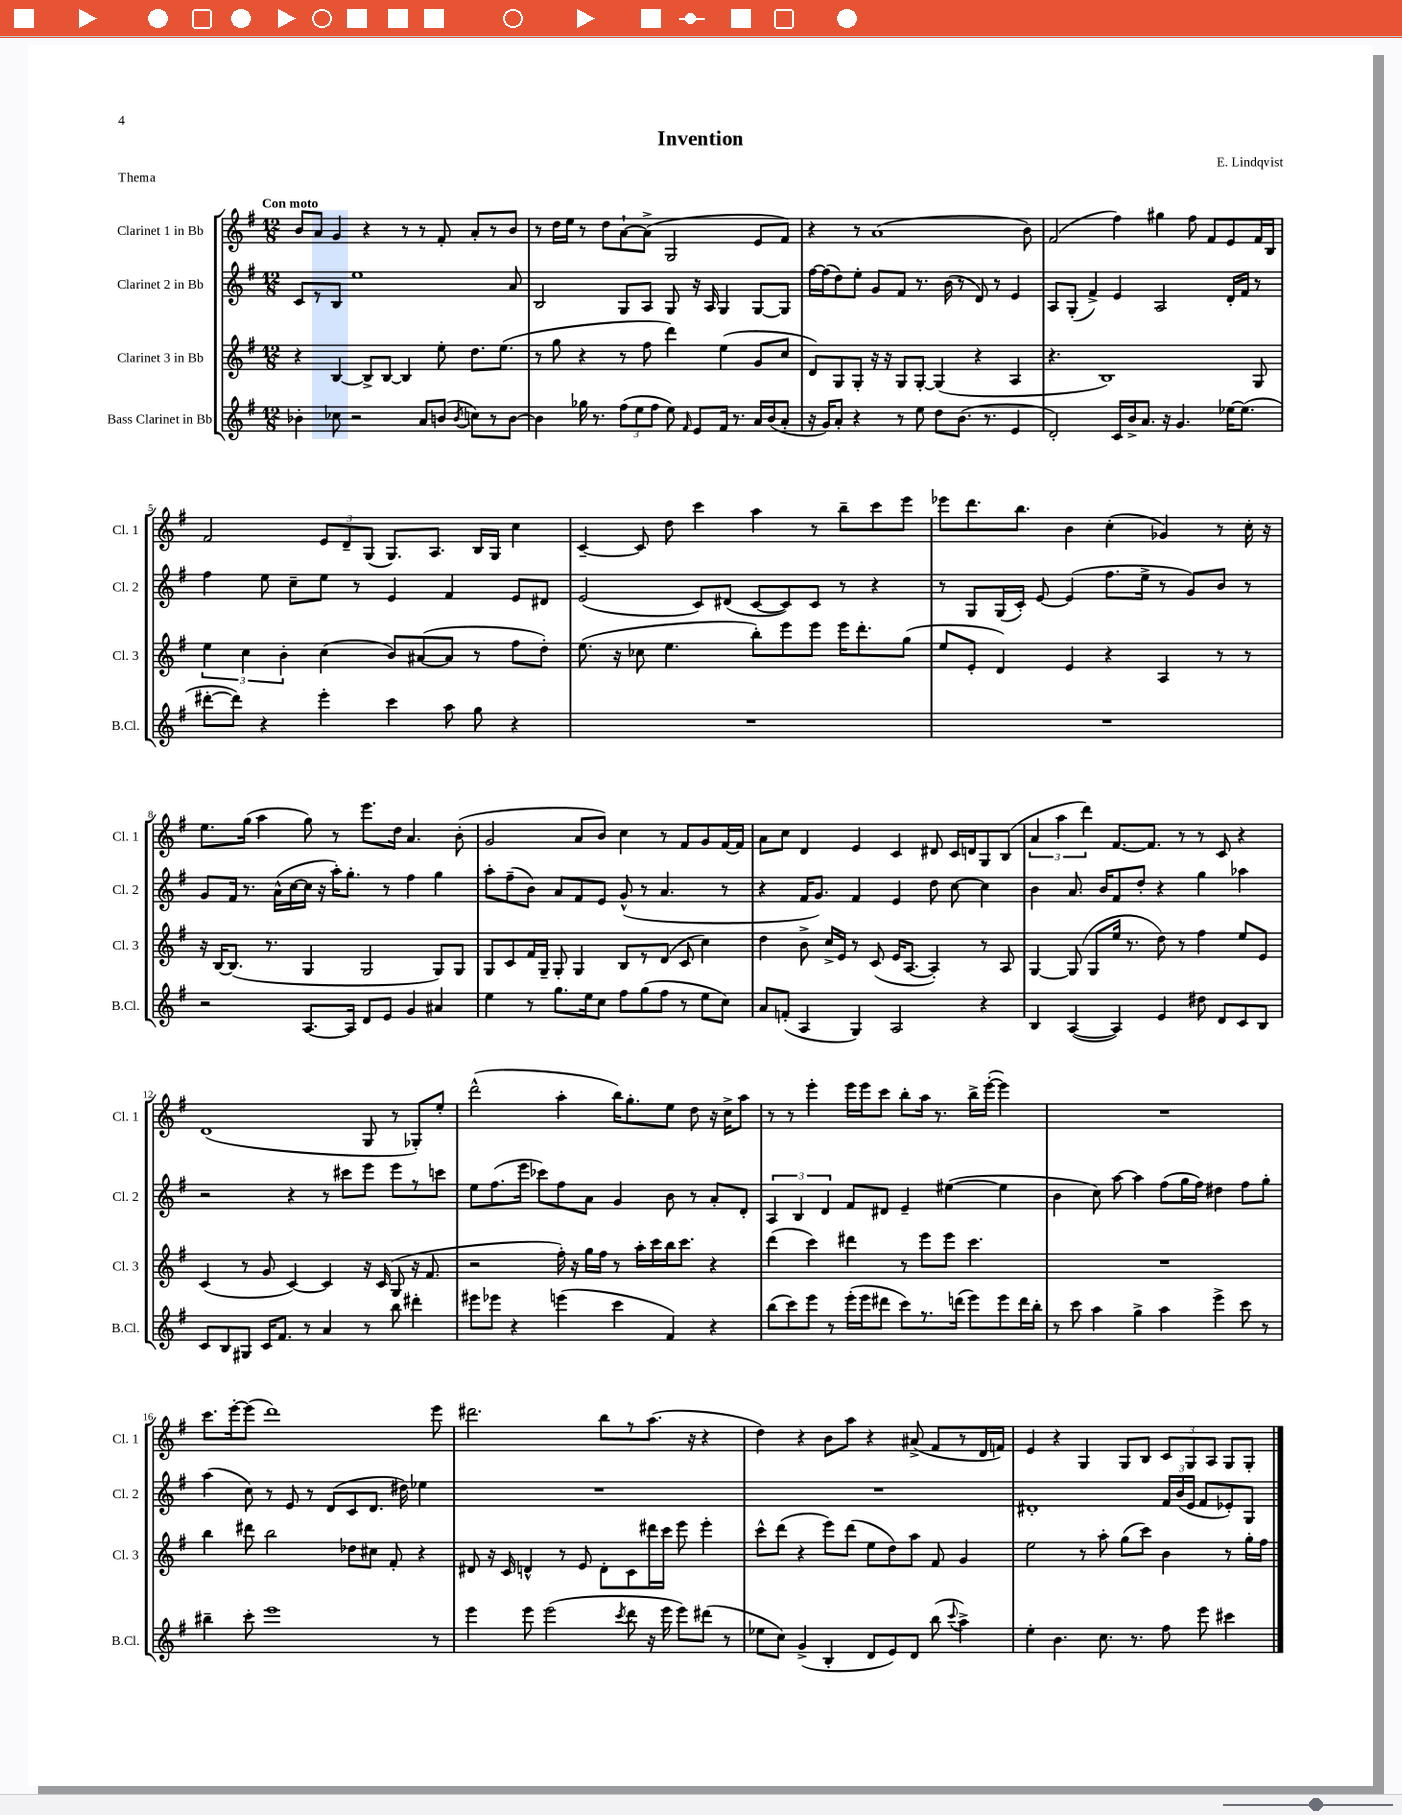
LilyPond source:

\header { title = "Invention" composer = "E. Lindqvist" piece = "Thema" }
<<
\new StaffGroup <<
\new Staff = "s0" \with { instrumentName = "Clarinet 1 in Bb" shortInstrumentName = "Cl. 1" } {
    \clef treble \key g \major \numericTimeSignature \time 12/8 \tempo "Con moto"
    \autoBeamOff b'8[ a'8] g'4 r4 r8 r8 fis'8-. a'8[-. r8 b'8] |
    r8 d''16[ e''16] r8 d''8[ a'8~-! a'8]->( g2 e'8[ fis'8]) |
    r4 r8 a'1( b'8) |
    fis'2( fis''4) gis''4 fis''8 fis'8[ e'8 fis'16 b16] |
    fis'2 \tuplet 3/2 { e'8[ d'8-- g8]( } g8.[) a8.] b16[ g16] c''4 |
    c'4~-- c'8 d''8 c'''4 a''4 r8 b''8[-- c'''8 e'''8] |
    ees'''8[ d'''8. b''8.] b'4 c''4-.( ges'4) r8 c''16-. r16 |
    e''8.[ g''16]( a''4 g''8) r8 e'''8.[ d''16] a'4. b'8-.( |
    g'2 a'8[ b'8]) c''4 r8 fis'8[ g'8 fis'16~ fis'16] |
    a'8[ c''8] d'4 e'4 c'4 dis'8 c'16[ d'16 g8 b8]( |
    \tuplet 3/2 { a'4 a''4 d'''4) } fis'8.[~ fis'8.] r8 r8 c'8 r4 |
    d'1( g8 r8 ges8[-.) e''8]-. |
    d'''2-^( a''4-. b''16[) g''8.-. e''8] d''8 r16 c''16[-> a''8] |
    r8 r8 e'''4-. e'''16[ e'''16 c'''8] b''8[-. a''16] r8. b''16[-> e'''16]~-.( e'''4) |
    R1. |
    c'''8.[ e'''16~-. e'''8]( d'''1) e'''8 |
    dis'''2. b''8[ r8 a''8.]( r16 r4 |
    d''4) r4 b'8[ a''8] r4 ais'8->( fis'8[ r8 d'16 f'16]) |
    e'4 r4 g4 g8[ b8] \tuplet 3/2 { c'8[ g8 a8] } g8[ g8]-. \bar "|." |
}
\new Staff = "s1" \with { instrumentName = "Clarinet 2 in Bb" shortInstrumentName = "Cl. 2" } {
    \clef treble \key g \major \numericTimeSignature \time 12/8
    \autoBeamOff c'8[ r8 b8] e''1 a'8 |
    b2 g8[ a8] g8 r16 a16 g4 g8[~ g8] |
    fis''16[~ fis''16( d''8) e''8]-. g'8[ fis'8] r8. b'16( r8 d'8) r8 e'4 |
    a8[ g8]-.( fis'4->) e'4 a2 d'16[-. fis'16] r8 |
    fis''4 e''8 c''8[-- e''8] r8 e'4 fis'4 e'8[ dis'8] |
    e'2( c'8[) dis'8]( c'8[~ c'8) c'8] r8 r4 |
    r8 g8[ g16( c'16]-.) e'8~ e'4( fis''8.[ e''16]-> r8 g'8[) b'8] r8 |
    g'8[ fis'16] r8. a'16[-^( c''16~ c''16] r16 a''16[-.) g''8.]-. r8 fis''4 g''4 |
    a''8[-. fis''8--( b'8]) a'8[ fis'8 e'8] g'8-^( r8 a'4. r8 |
    r4 fis'16[ g'8.]) fis'4 e'4 d''8 c''8~ c''4 |
    b'4 a'8. b'16[ fis'8 d''8]-. r4 g''4 aes''4 |
    r2 r4 r8 cis'''8[ e'''8] e'''8[ r8 c'''8] |
    e''8[ fis''8.( e'''16] ces'''8[) fis''8 a'8] g'4 b'8 r8 a'8[-. d'8]-. |
    \tuplet 3/2 { a4 b4 d'4 } fis'8[ dis'8] e'4-- eis''4~( eis''4 |
    b'4 c''8) a''8~ a''4 fis''8[( g''16 fis''16]) dis''4 fis''8[ g''8]-. |
    a''4( c''8) r8 e'8 r8 d'8[( c'8 d'8.] dis''16) ees''4 |
    R1. |
    R1. |
    dis'1-. \tuplet 3/2 { fis'16[ b'16( e'16] } fis'8[ ees'8-.) g8] \bar "|." |
}
\new Staff = "s2" \with { instrumentName = "Clarinet 3 in Bb" shortInstrumentName = "Cl. 3" } {
    \clef treble \key g \major \numericTimeSignature \time 12/8
    \autoBeamOff r4 b4~ b8[-> b8]~ b4 e''8-. d''8.[ e''8.]( |
    r8 g''8 r4 r8 fis''8 d'''4) e''4( g'8[ c''8] |
    d'8[) g8 g8]-. r16 r16 g8[ g8]~-. g4( r4 a4 |
    r4. b1) g8 |
    \tuplet 3/2 { e''4 c''4 b'4-. } c''4( b'8[) ais'8~( ais'8] r8 fis''8[ d''8]-.) |
    e''8.( r16 ces''8 e''4. b''8[-.) e'''8 e'''8] e'''16[ d'''8.-. g''8]( |
    e''8[ e'8]-. d'4) e'4 r4 a4 r8 r8 |
    r16 b16[~ b8.]( r8. g4 g2 g8[) g8] |
    g8[ c'8 fis'16 g16]-- g8-. g4 b8[ r8 d'8]( c'8 c''4) |
    d''4 b'8-> c''16[-> e'16] r8 c'8( e'16[ a8.]~ a4-.) r8 a8 |
    g4~ g8( g8[ e''16] r8. d''8) r8 fis''4 e''8[ e'8] |
    c'4( r8 g'8 c'4~) c'4 r16 c'16( g8 r16 fis'8. |
    r2 fis''16-.) r16 g''16[ fis''16] r8 a''16[-. c'''16 b''16 c'''8.] r4 |
    d'''4( c'''4) dis'''4 r8 e'''8[ e'''8] c'''4. |
    R1. |
    b''4 dis'''8 b''2 des''8[ cis''8] fis'8-. r4 |
    dis'8 r16 c'16 d'4-^ r8 e'8 d'8[-. c'8 dis'''16 c'''16] e'''8 e'''4-. |
    c'''8[-^ d'''8]( r4 e'''8[) d'''8]( e''8[ d''8) a''8] fis'8 g'4 |
    e''2 r8 a''8-. g''8[( c'''8]) b'4 r8 g''16[-. fis''16] \bar "|." |
}
\new Staff = "s3" \with { instrumentName = "Bass Clarinet in Bb" shortInstrumentName = "B.Cl." } {
    \clef treble \key g \major \numericTimeSignature \time 12/8
    \autoBeamOff bes'4-. ces''8 r2 a'8[ b'8]( \acciaccatura { b'8 } c''8[) r8 b'8]~ |
    b'4 ges''16 r8. \tuplet 3/2 { fis''8[( e''8 fis''8] } e''8) \grace { fis'16 } e'8[ fis'16] r8. a'16[ b'16( a'8]-. |
    r16 g'16[) a'8]-. r4 r8 e''8 d''8[ b'8.]( r8. e'4 |
    d'2-.) c'16[ b'16-> a'8.] r16 g'4. ees''16[~ ees''8.]( |
    dis'''8[~-. dis'''8]) r4 e'''4-. c'''4 a''8 g''8 r4 |
    R1. |
    R1. |
    r2 a8.[~ a16] d'8[ e'8] g'4 ais'4 |
    e''4 r8 g''8.[ e''16 c''8] fis''8[ g''8( fis''8] r8 e''8[ c''8]) |
    a'8[ f'8]-.( a4 g4) a2 r4 |
    b4 a4~( a4) e'4 dis''8 d'8[ c'8 b8] |
    c'8[ b8 gis8] c'16[ fis'8.] r8 a'4 r8 b''8 dis'''4-. |
    eis'''8[ ees'''8] r4 e'''4( c'''4 fis'4) r4 |
    b''8[( c'''8) e'''8] r8 e'''16[-.( e'''16 dis'''8] c'''8[) r8. d'''16]( e'''8[) e'''8 d'''16 b''16]-. |
    r8 c'''8 a''4 g''4-> a''4 e'''4-> c'''8 r8 |
    bis''4-- c'''8-. e'''1 r8 |
    e'''4 e'''8 e'''2( \acciaccatura { c'''8 } d'''8 r16 e'''16 e'''8[) dis'''8]( r8 |
    ees''8[ c''8]) g'4->( b4-. d'8[ e'8) d'8] b''8( \appoggiatura { c'''8 } a''4->) |
    e''4-. b'4. c''8. r8. fis''8 e'''8 cis'''4 \bar "|." |
}
>>
>>
